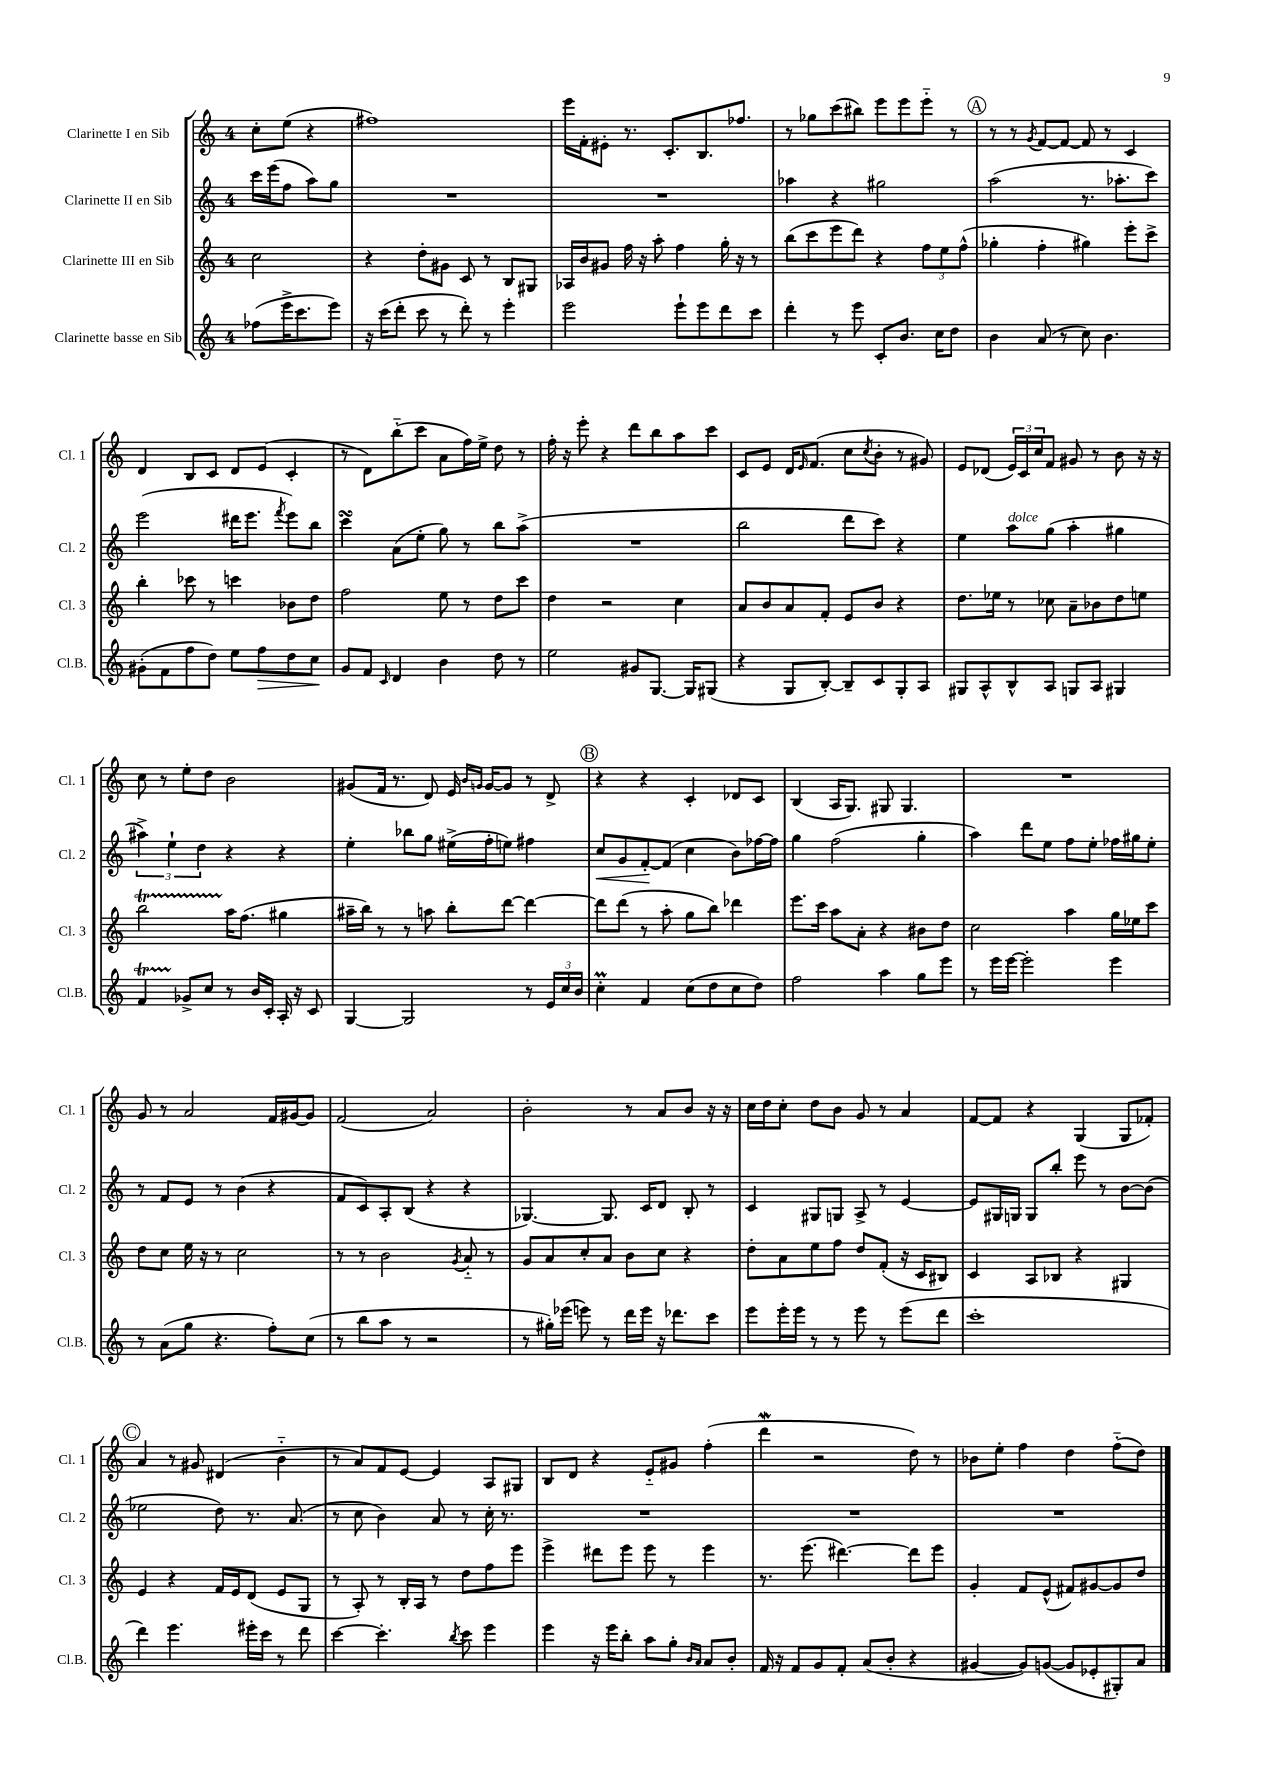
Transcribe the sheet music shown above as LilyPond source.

<<
\new StaffGroup <<
\new Staff = "s0" \with { instrumentName = "Clarinette I en Sib" shortInstrumentName = "Cl. 1" } {
    \clef treble \key c \major \once \override Staff.TimeSignature.style = #'single-digit \time 4/4 \partial 2
    c''8-. e''8( r4 |
    fis''1) |
    e'''16 f'16-. eis'8-. r8. c'8.-. b8. fes''8. |
    r8 ges''8 c'''8( bis''8) e'''8 e'''8 e'''8-_ r8 |
    \mark \markup { \circle "A" } r8 r8 \acciaccatura { g'8 } f'8~ f'8~ f'8 r8 c'4 |
    d'4 b8 c'8 d'8 e'8( c'4-. |
    r8 d'8) b''8-_( c'''8 a'8 f''16) e''16-> d''8 r8 |
    f''16-. r16 e'''8-. r4 d'''8 b''8 a''8 c'''8 |
    c'8 e'8 d'16 \grace { e'16 } f'8.( c''8 \acciaccatura { c''8 } b'8-. r8 gis'8) |
    e'8 des'8( \tuplet 3/2 { e'16) c'16 c''16 } f'8 gis'8 r8 b'8 r16 r16 |
    c''8 r8 e''8-. d''8 b'2 |
    gis'8( f'16 r8. d'8) e'16 \grace { b'16 g'16 } g'16~ g'8 r8 d'8-> |
    \mark \markup { \circle "B" } r4 r4 c'4-. des'8 c'8 |
    b4( a16 g8.) gis8 gis4. |
    R1 |
    g'8 r8 a'2 f'16 gis'16~ gis'8 |
    f'2( a'2) |
    b'2-. r8 a'8 b'8 r16 r16 |
    c''16 d''16 c''8-. d''8 b'8 g'8 r8 a'4 |
    f'8~ f'8 r4 g4( g8 fes'8-.) |
    \mark \markup { \circle "C" } a'4 r8 gis'8 dis'4( b'4-_ |
    r8 a'8) f'8 e'8~ e'4 a8 gis8 |
    b8 d'8 r4 e'8-_ gis'8 f''4-.( |
    d'''4\mordent r2 d''8) r8 |
    bes'8 e''8-. f''4 d''4 f''8-_( d''8) \bar "|." |
}
\new Staff = "s1" \with { instrumentName = "Clarinette II en Sib" shortInstrumentName = "Cl. 2" } {
    \clef treble \key c \major \once \override Staff.TimeSignature.style = #'single-digit \time 4/4 \partial 2
    c'''16 e'''16( f''8 a''8) g''8 |
    R1 |
    R1 |
    aes''4 r4 gis''2 |
    \mark \markup { \circle "A" } a''2( r8. aes''8.-. c'''8) |
    e'''2( dis'''16 e'''8. \acciaccatura { f'''8 } e'''8) b''8 |
    c'''4\turn a'8( e''8-. g''8) r8 b''8 a''8->( |
    R1 |
    b''2 d'''8 c'''8) r4 |
    e''4 a''8^\markup { \italic "dolce" } g''8( a''4-. gis''4 |
    \tuplet 3/2 { ais''4->) e''4-! d''4 } r4 r4 |
    e''4-. bes''8 g''8 eis''16->( f''16-. e''8) fis''4 |
    \mark \markup { \circle "B" } c''8\< g'8 f'8~-.\! f'8( c''4 b'8) fes''16~ fes''16 |
    g''4 f''2( g''4-. |
    a''4) d'''8 e''8 f''8 e''8-. fes''16 gis''16 e''8-. |
    r8 f'8 e'8 r8 b'4( r4 |
    f'8 c'8) a8-. b8( r4 r4 |
    ges4.~) ges8. c'16 d'8 b8-. r8 |
    c'4 gis8 g8 a8-> r8 e'4~ |
    e'8 gis16 g16 g8 b''8-. e'''8 r8 b'8~ b'8( |
    \mark \markup { \circle "C" } ees''2 d''8) r8. a'8.( |
    r8 c''8 b'4) a'8 r8 c''16-. r8. |
    R1 |
    R1 |
    R1 \bar "|." |
}
\new Staff = "s2" \with { instrumentName = "Clarinette III en Sib" shortInstrumentName = "Cl. 3" } {
    \clef treble \key c \major \once \override Staff.TimeSignature.style = #'single-digit \time 4/4 \partial 2
    c''2 |
    r4 d''8-. gis'8 c'8 r8 b8 gis8 |
    aes16 b'16 gis'8 f''16 r16 a''8-. f''4 g''16-. r16 r8 |
    b''8( c'''8 e'''8 d'''8) r4 \tuplet 3/2 { f''8 e''8 f''8-^( } |
    \mark \markup { \circle "A" } ges''4-. f''4-. gis''4) e'''8-. c'''8-> |
    b''4-. ces'''8 r8 c'''4 bes'8 d''8 |
    f''2 e''8 r8 d''8 c'''8 |
    d''4 r2 c''4 |
    a'8 b'8 a'8 f'8-. e'8 b'8 r4 |
    d''8. ees''16 r8 ces''8 a'8-- bes'8 d''8 e''8 |
    b''2\startTrillSpan a''16\stopTrillSpan f''8.( gis''4 |
    ais''16-- b''16) r8 r8 a''8 b''8-. d'''8~ d'''4~ |
    \mark \markup { \circle "B" } d'''8 d'''8( r8 a''8-. g''8 b''8) des'''4 |
    e'''8. c'''16 a''8 a'8-. r4 bis'8 d''8 |
    c''2 a''4 g''16 ees''16 c'''8 |
    d''8 c''8 e''16 r16 r8 c''2 |
    r8 r8 b'2 \acciaccatura { g'8 } a'8-_ r8 |
    g'8 a'8 c''8-. a'8 b'8 c''8 r4 |
    d''8-. a'8 e''8 f''8 d''8 f'8-.( r16 c'16 bis8) |
    c'4 a8 bes8 r4 gis4 |
    \mark \markup { \circle "C" } e'4 r4 f'16 e'16 d'8( e'8 g8 |
    r8 a8-.) r8 b16-. a16 r8 d''8 f''8 e'''8 |
    e'''4-> dis'''8 e'''8 e'''8 r8 e'''4 |
    r8. e'''8.( dis'''4.~) dis'''8 e'''8 |
    g'4-. f'8 e'8-^( fis'8) gis'8~ gis'8 d''8 \bar "|." |
}
\new Staff = "s3" \with { instrumentName = "Clarinette basse en Sib" shortInstrumentName = "Cl.B." } {
    \clef treble \key c \major \once \override Staff.TimeSignature.style = #'single-digit \time 4/4 \partial 2
    fes''8( e'''16-> c'''8. e'''8) |
    r16 c'''16( d'''8-. c'''8 r8 d'''8-.) r8 e'''4-. |
    e'''2 e'''8-! e'''8 d'''8 c'''8 |
    d'''4-. r8 e'''8 c'8-. b'8. c''16 d''8 |
    \mark \markup { \circle "A" } b'4 a'8( r8 c''8) b'4. |
    gis'8-.( f'8 f''8 d''8) e''8 f''8\> d''8 c''8\! |
    g'8 f'8 \grace { c'16 } d'4 b'4 d''8 r8 |
    e''2 gis'8 g8.~ g16 gis8( |
    r4 g8 b8~-.) b8-- c'8 g8-. a8 |
    gis8 a8-^ b8-^ a8 g8 a8 gis4 |
    f'4\startTrillSpan ges'8->\stopTrillSpan c''8 r8 b'16 c'16-. a16-. r16 c'8 |
    g4~ g2 r8 \tuplet 3/2 { e'16 c''16 b'16 } |
    \mark \markup { \circle "B" } c''4-.\prall f'4 c''8( d''8 c''8 d''8) |
    f''2 a''4 g''8 e'''8 |
    r8 e'''16 e'''16~ e'''2-. e'''4 |
    r8 a'8( g''8 r4. f''8-.) c''8( |
    r8 b''8 a''8 r8 r2 |
    r8 gis''16-.) ees'''16( e'''8) r8 d'''16 e'''16 r16 des'''8. c'''8 |
    e'''8 e'''16-. e'''16 r8 r8 e'''8 r8 e'''8( d'''8 |
    c'''1-. |
    \mark \markup { \circle "C" } d'''4) e'''4. eis'''16-. c'''16 r8 d'''8 |
    c'''4~ c'''4.-. \acciaccatura { b''8 } c'''8 e'''4 |
    e'''4 r16 e'''16 b''8-. a''8 g''8-. \grace { b'16 a'16 } a'8 b'8-. |
    f'16 r16 f'8 g'8 f'8-. a'8( b'8-. r4 |
    gis'4~ gis'8) g'8~( g'8 ees'8-. gis8-.) a'8 \bar "|." |
}
>>
>>
\layout { \context { \Score \remove "Bar_number_engraver" } }
